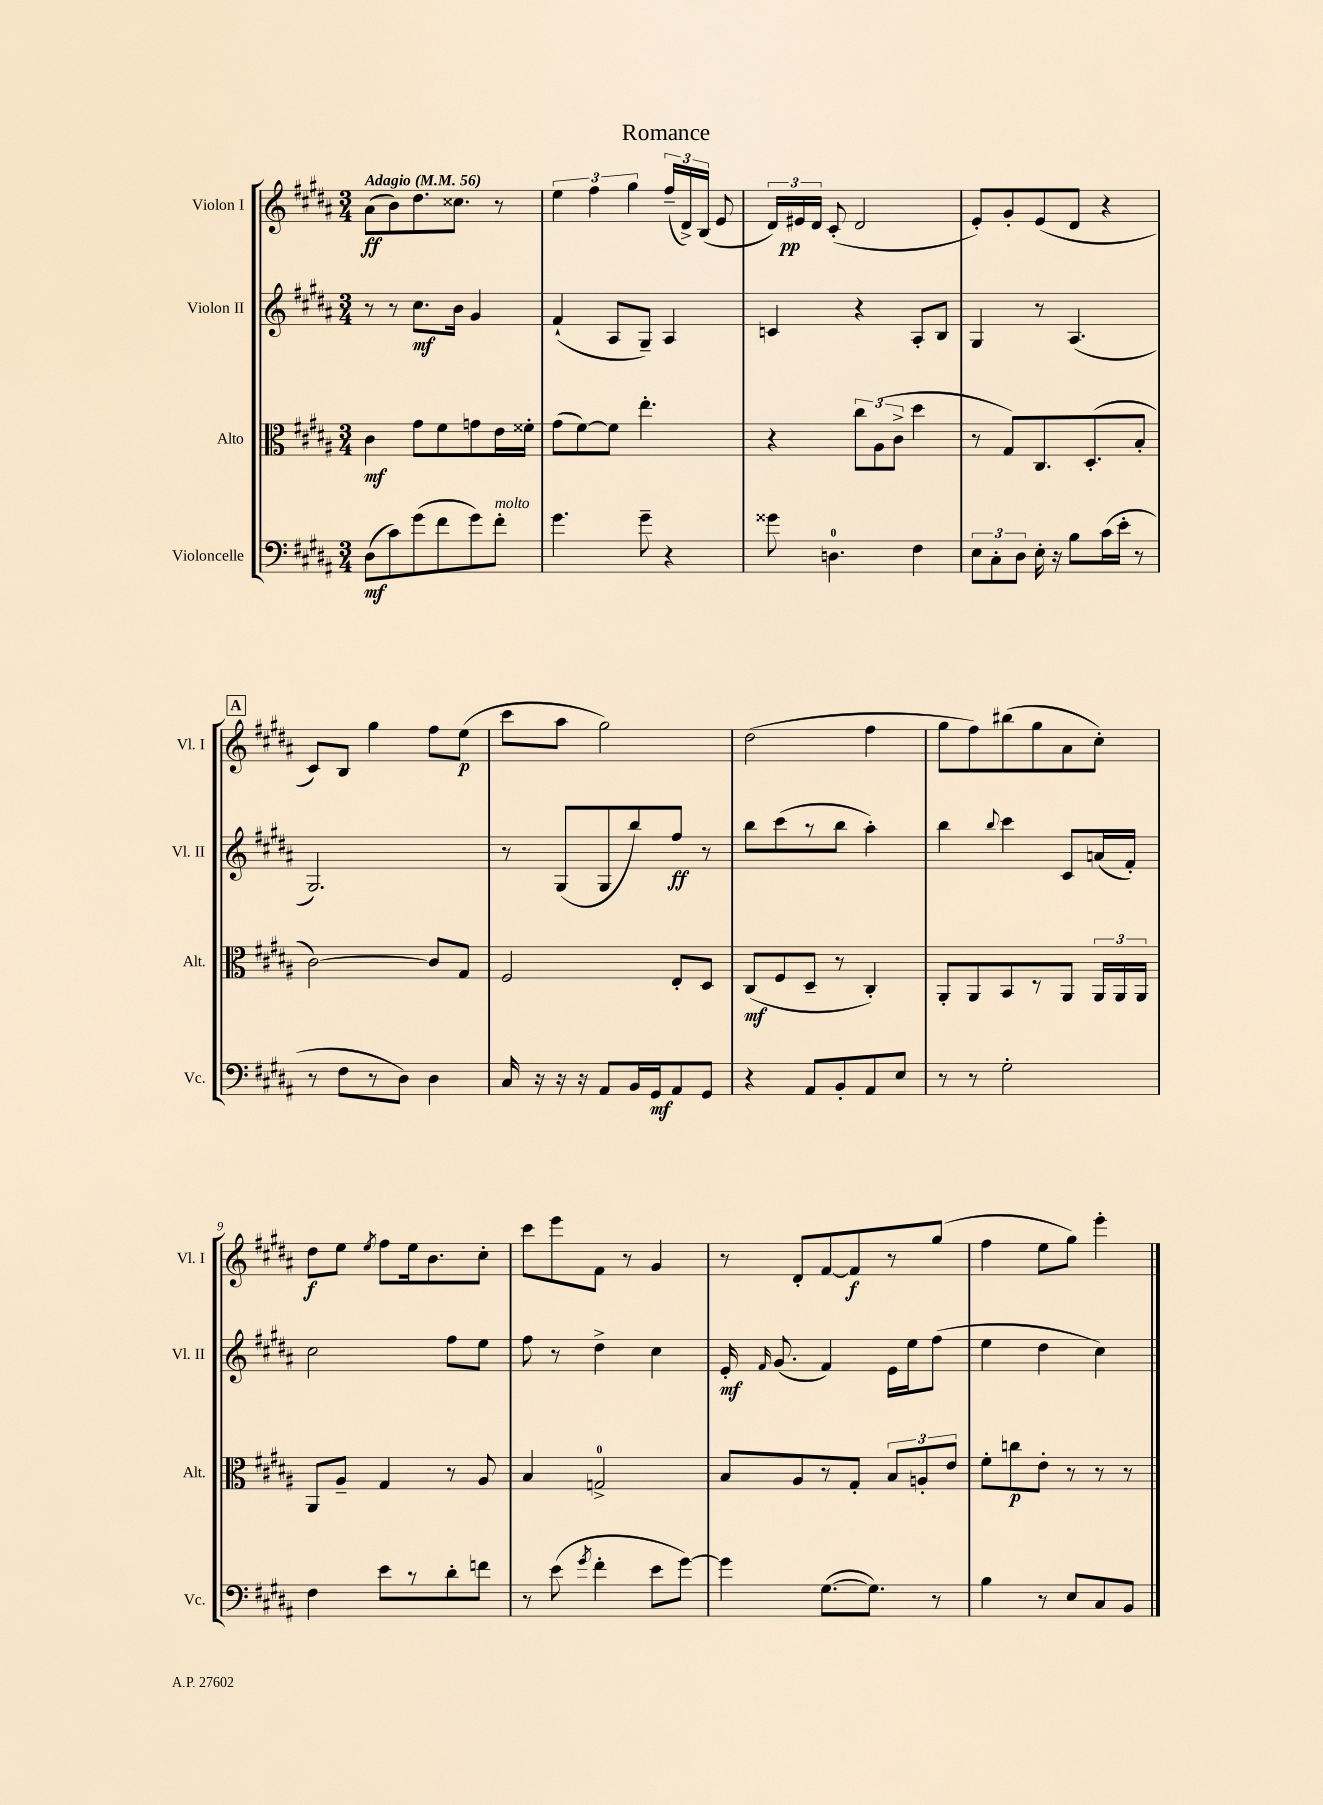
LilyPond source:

\header { title = "Romance" }
<<
\new StaffGroup <<
\new Staff = "s0" \with { instrumentName = "Violon I" shortInstrumentName = "Vl. I" } {
    \clef treble \key b \major \numericTimeSignature \time 3/4 \tempo "Adagio" 4 = 56
    \autoBeamOff ais'8[\ff( b'8) dis''8. cisis''8.] r8 |
    \tuplet 3/2 { e''4 fis''4 gis''4 } \tuplet 3/2 { fis''16[--( dis'16->) b16]( } e'8 |
    \tuplet 3/2 { dis'16[) eis'16\pp dis'16] } cis'8-.( dis'2 |
    e'8[-.) gis'8-. e'8( dis'8] r4 |
    \mark \markup { \box "A" } cis'8[) b8] gis''4 fis''8[ e''8]\p( |
    cis'''8[ ais''8] gis''2) |
    dis''2( fis''4 |
    gis''8[ fis''8) bis''8( gis''8 ais'8 cis''8]-.) |
    dis''8[\f e''8] \acciaccatura { e''8 } fis''8[ e''16 b'8. cis''8]-. |
    cis'''8[ e'''8 fis'8] r8 gis'4 |
    r8 dis'8[-. fis'8~ fis'8\f r8 gis''8]( |
    fis''4 e''8[ gis''8]) e'''4-. \bar "|." |
}
\new Staff = "s1" \with { instrumentName = "Violon II" shortInstrumentName = "Vl. II" } {
    \clef treble \key b \major \numericTimeSignature \time 3/4
    \autoBeamOff r8 r8 cis''8.[\mf b'16] gis'4 |
    fis'4-!( ais8[ gis8]--) ais4 |
    c'4 r4 ais8[-. b8] |
    gis4 r8 ais4.( |
    \mark \markup { \box "A" } gis2.) |
    r8 gis8[( gis8 b''8) fis''8]\ff r8 |
    b''8[ cis'''8( r8 b''8] ais''4-.) |
    b''4 \appoggiatura { b''8 } cis'''4 cis'8[ a'16( fis'16]-.) |
    cis''2 fis''8[ e''8] |
    fis''8 r8 dis''4-> cis''4 |
    e'16-.\mf \grace { fis'16 } gis'8.( fis'4) e'16[ e''16 fis''8]( |
    e''4 dis''4 cis''4) \bar "|." |
}
\new Staff = "s2" \with { instrumentName = "Alto" shortInstrumentName = "Alt." } {
    \clef alto \key b \major \numericTimeSignature \time 3/4
    \autoBeamOff cis'4\mf gis'8[ fis'8 g'8 e'16 fisis'16]-. |
    gis'8[( fis'8~) fis'8] e''4.-. |
    r4 \tuplet 3/2 { cis''8[ ais8( cis'8]-> } dis''4 |
    r8 gis8[) cis8. dis8.-.( b8]-. |
    \mark \markup { \box "A" } cis'2~) cis'8[ gis8] |
    fis2 e8[-. dis8] |
    cis8[\mf( fis8 dis8]-- r8 cis4-.) |
    ais,8[-. ais,8 b,8 r8 ais,8] \tuplet 3/2 { ais,16[ ais,16 ais,16] } |
    ais,8[ ais8]-- gis4 r8 ais8 |
    b4 g2-0-> |
    b8[ ais8 r8 gis8]-. \tuplet 3/2 { b8[ a8-. e'8] } |
    fis'8[-. c''8\p e'8]-. r8 r8 r8 \bar "|." |
}
\new Staff = "s3" \with { instrumentName = "Violoncelle" shortInstrumentName = "Vc." } {
    \clef bass \key b \major \numericTimeSignature \time 3/4
    \autoBeamOff dis8[\mf( cis'8) gis'8( fis'8 gis'8) fis'8]-.^\markup { \italic "molto" } |
    gis'4. gis'8-- r4 |
    gisis'8 d4.-0 fis4 |
    \tuplet 3/2 { e8[ cis8-. dis8] } e16-. r16 b8[ cis'16( e'16]-. r8 |
    \mark \markup { \box "A" } r8 fis8[ r8 dis8]) dis4 |
    cis16 r16 r16 r16 ais,8[ b,16 gis,16\mf ais,8 gis,8] |
    r4 ais,8[ b,8-. ais,8 e8] |
    r8 r8 gis2-. |
    fis4 e'8[ r8 dis'8-. f'8] |
    r8 e'8( \acciaccatura { gis'8 } fis'4-. e'8[ gis'8]~) |
    gis'4 gis8.[~( gis8.]) r8 |
    b4 r8 e8[ cis8 b,8] \bar "|." |
}
>>
>>
